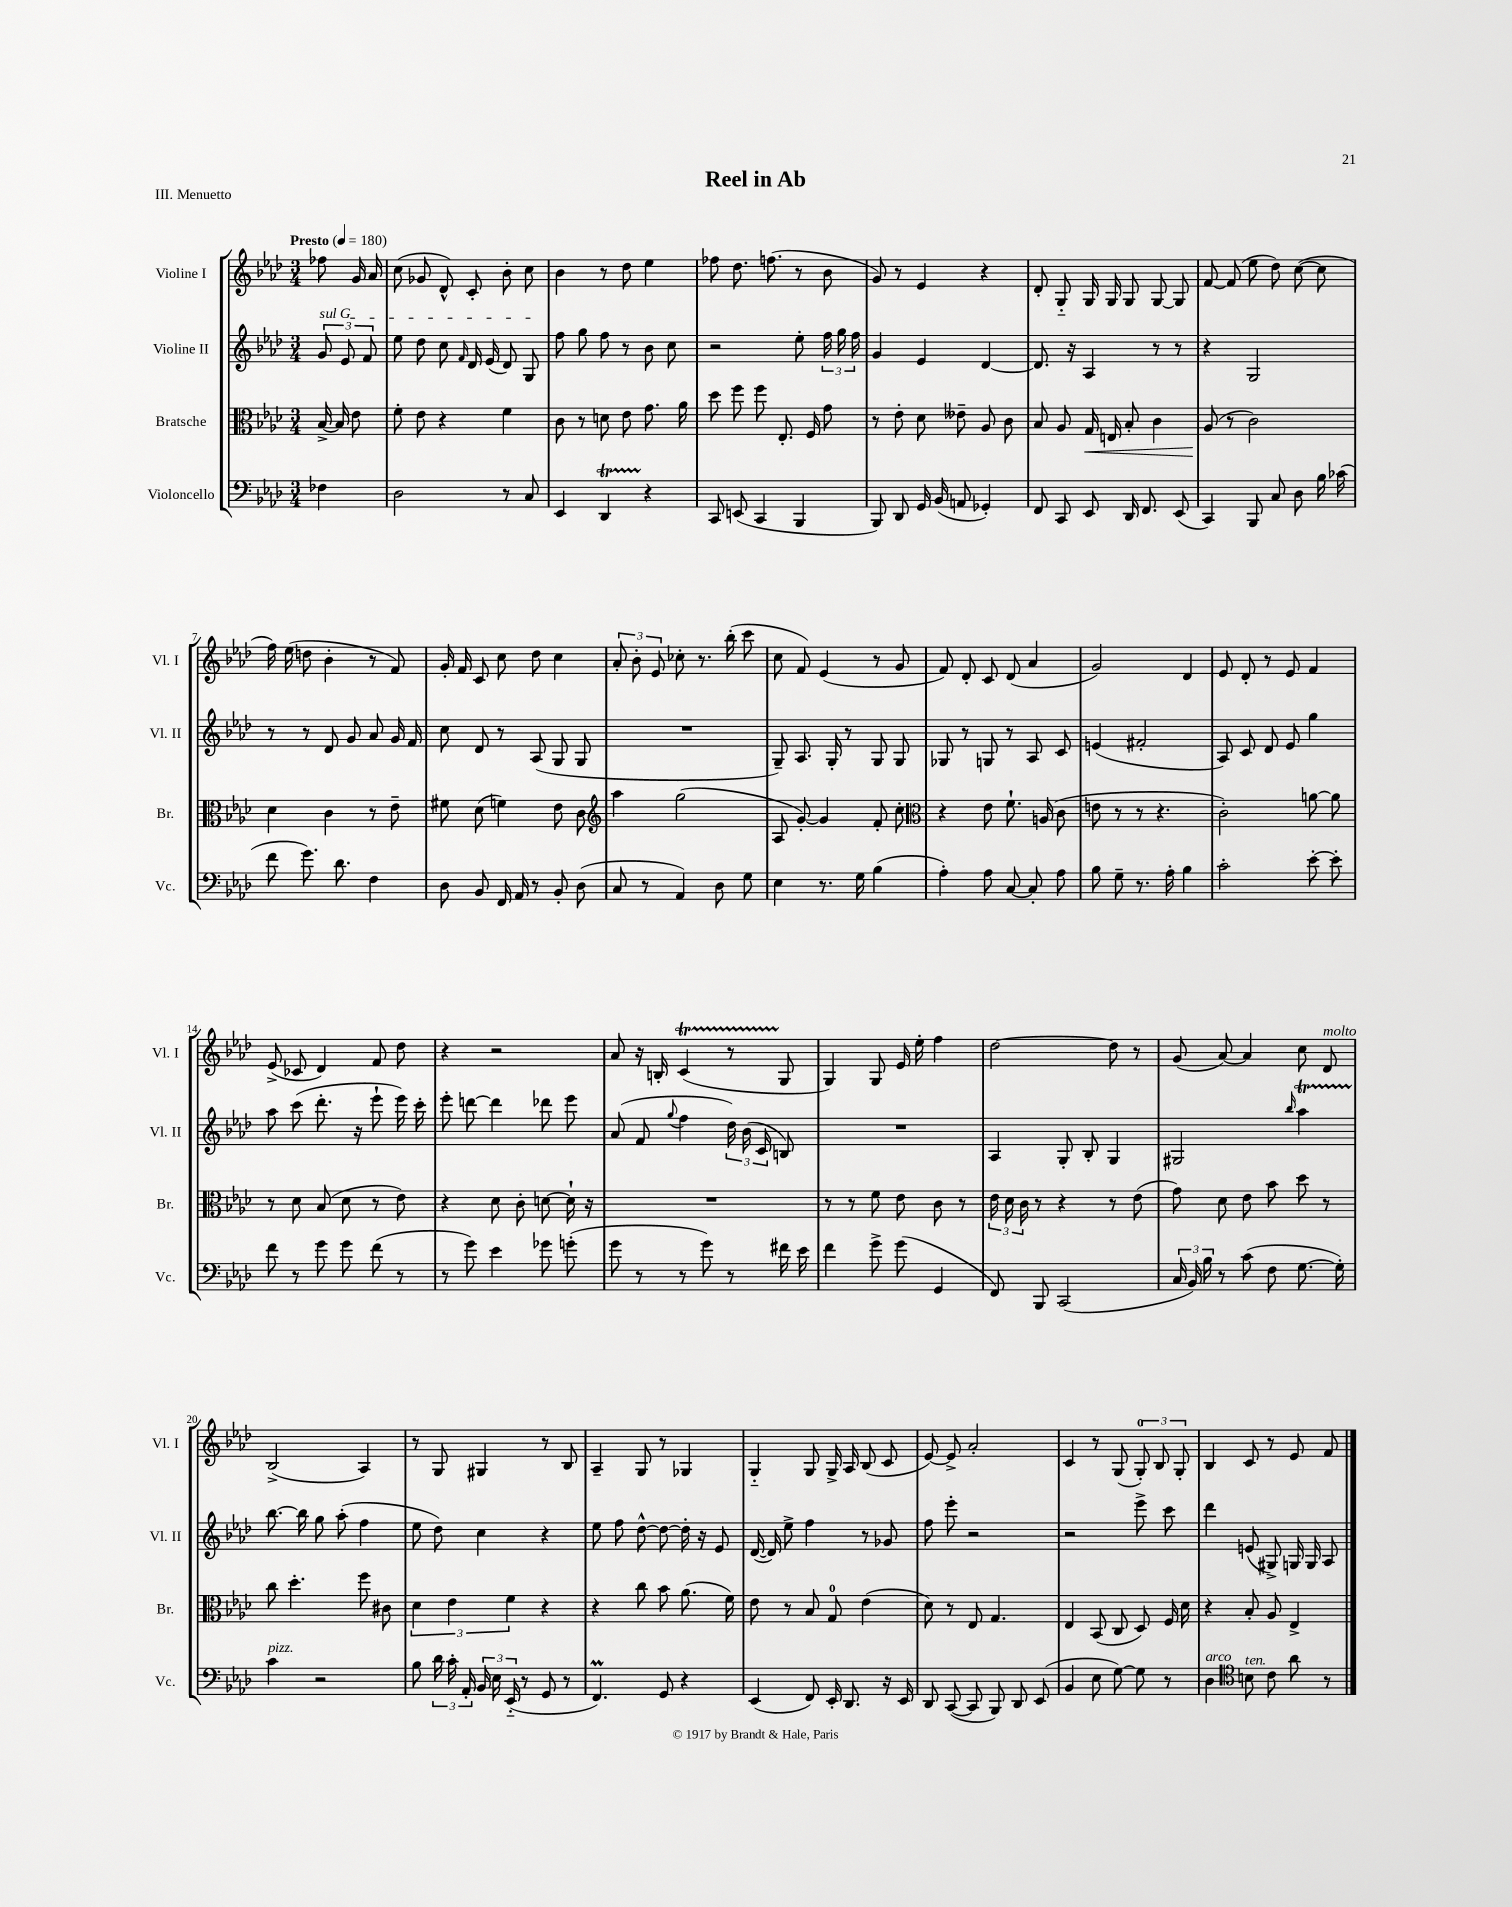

**kern	**kern	**kern	**kern
*staff4	*staff3	*staff2	*staff1
*clefF4	*clefC3	*clefG2	*clefG2
*k[b-e-a-d-]	*k[b-e-a-d-]	*k[b-e-a-d-]	*k[b-e-a-d-]
*M3/4	*M3/4	*M3/4	*M3/4
*MM180	*MM180	*MM180	*MM180
4F-	[16B-^	12g	8ff-
.	16B-]	.	.
.	.	12e-	.
.	8e-	.	16g
.	.	12f	.
.	.	.	16a-
=	=	=	=
2D-	8f'	8ee-	(8cc
.	8e-	8dd-	8g-
.	4r	8cc	8d-^^)
.	.	16qqf	.
.	.	16d-	8c'
.	.	(16e-	.
8r	4f	8d-)	8b-'
8C	.	8G	8cc
=	=	=	=
4EE-	8c	8ff	4b-
.	8r	8gg	.
4DD-	8d	8ff	8r
.	8e-	8r	8dd-
4r	8.g	8b-	4ee-
.	.	8cc	.
.	16a-	.	.
=	=	=	=
8CC	8dd-	2r	8ff-
(8EE	8ff	.	8.dd-
4CC	8ff	.	.
.	.	.	(8.ff
.	8.E-'	.	.
4BBB-	.	8ee-'	8r
.	16F	.	.
.	8g	24ff	8b-
.	.	24gg	.
.	.	24ff	.
=	=	=	=
8BBB-)	8r	4g	8g)
8DD-	8e-'	.	8r
16GG	8d-	4e-	4e-
(16BB-	.	.	.
8AA	8e--~	.	.
4GG-')	8A-	[4d-	4r
.	8c	.	.
=	=	=	=
8FF	8B-	8.d-]	8d-'
8CC	8A-	.	8G'~
.	.	16r	.
8EE-	16G	4A-	16G
.	16E	.	16G
16DD-	8B-'	.	8G
8.FF	.	.	.
.	4c	8r	[8G
(8EE-	.	8r	8G]
=	=	=	=
4CC)	(8A-	4r	[8f
.	8r	.	(8f]
8BBB-	2c)	2G	8ee-
8C	.	.	8dd-)
8D-	.	.	([8cc
16B-	.	.	8cc]
(16c-	.	.	.
=	=	=	=
8f	4d-	8r	16ff)
.	.	.	(16ee-
8.g)	.	8r	8dd
.	4c	8d-	4b-'
8.d-	.	.	.
.	.	8g	.
4F	8r	8a-	8r
.	8e-~	16g	8f)
.	.	16f	.
=	=	=	=
8D-	8f#	8cc	16g'
.	.	.	16f
8BB-	(8d-	8d-	8c
16FF	4f)	8r	8cc
16AA-	.	.	.
8r	.	(8A-	8dd-
8BB-'	8e-	8G	4cc
(8D-	8c	8G	.
=	=	=	=
*	*clefG2	*	*
8C	4aa-	2.r	12a-'
.	.	.	12b-'
8r	.	.	.
.	.	.	12e-
4AA-)	(2gg	.	8cc-'
.	.	.	8.r
8D-	.	.	.
.	.	.	(16bb-'
8G	.	.	8ccc
=	=	=	=
4E-	8A-	8G~)	8cc
.	[8g')	8.A-	8f)
8.r	4g]	.	(4e-
.	.	16G'	.
.	.	8r	.
16G	.	.	.
(4B-	8f'	8G	8r
.	8cc'	8G	8g
=	=	=	=
*	*clefC3	*	*
4A-')	4r	8G-	8f)
.	.	8r	8d-'
8A-	8e-	8G	8c
[8C	8.f`	8r	(8d-
8C']	.	8A-	4a-
.	(16A	.	.
8A-	8c	8c	.
=	=	=	=
8B-	8e	(4e	2g)
8G~	8r	.	.
8.r	8r	2f#'	.
.	4.r	.	.
16A-'	.	.	.
4B-	.	.	4d-
=	=	=	=
2c'	2c')	8A-)	8e-
.	.	8c	8d-'
.	.	8d-	8r
.	.	8e-	8e-
[8e-'	[8a	4gg	4f
8e-']	8a]	.	.
=	=	=	=
8f	8r	8aa-	(8e-^
8r	8d-	(8ccc	8c-
8g	(8B-	8.ddd-'	4d-)
8g	8d-	.	.
.	.	16r	.
(8f	8r	8eee-`	8f
8r	8e-)	16eee-)	8dd-
.	.	16ccc'	.
=	=	=	=
8r	4r	8eee-'	4r
8g)	.	[8ddd	.
4e-	8d-	4ddd]	2r
.	8c'	.	.
8g-	[8d	8ddd-	.
(8g'	16d`]	8eee-	.
.	16r	.	.
=	=	=	=
8g	2.r	(8a-	8a-
8r	.	8f	16r
.	.	.	16B'
.	.	8qqgg	.
8r	.	4ff	(4c
8g)	.	.	.
8r	.	24dd-)	8r
.	.	(24b-	.
.	.	24c	.
16f#	.	8B)	8G
16e-	.	.	.
=	=	=	=
4f	8r	2.r	4G)
.	8r	.	.
8g^	8f	.	8G
(8g	8e-	.	16e-
.	.	.	16ee-'
4GG	8c	.	4ff
.	8r	.	.
=	=	=	=
8FF)	24e-	4A-	[2dd-
.	24d-	.	.
.	24c	.	.
8BBB-	8r	.	.
(2CC	4r	8G'	.
.	.	8B-'	.
.	8r	4G	8dd-]
.	(8e-	.	8r
=	=	=	=
24C	8g)	2G#	(8g
24BB-)	.	.	.
24B-	.	.	.
8r	8d-	.	[8a-)
(8c	8e-	.	4a-]
8F	8b-	.	.
.	.	16qqbb-	.
[8.G	8dd-	4aa-	8cc
.	8r	.	8d-
16G'])	.	.	.
=	=	=	=
4c	8cc	[8.bb-	(2B-^
.	4.dd-'	.	.
.	.	16bb-]	.
2r	.	8gg	.
.	.	(8aa-'	.
.	8ff	4ff	4A-)
.	8c#	.	.
=	=	=	=
8B-	6d-	8ee-	8r
24d-	.	8dd-)	8G
24c'	6e-	.	.
24AA-'	.	.	.
24BB-	.	4cc	4G#
24E-	.	.	.
(24EE-'~	6f	.	.
8r	.	.	.
8GG	4r	4r	8r
8r	.	.	8B-
=	=	=	=
4.FF)	4r	8ee-	4A-~
.	.	8ff	.
.	8cc	[8dd-^^	8G
8GG	8b-	8dd-_	8r
4r	(8.a-	16dd-']	4G-
.	.	16r	.
.	.	8e-	.
.	16f)	.	.
=	=	=	=
(4EE-	8e-	([16d-	4G'~
.	.	16d-])	.
.	8r	8ee-^	.
8FF)	8B-	4ff	8G
16EE-'	8G	.	16G^
8.DD-	.	.	16A-
.	(4e-	8r	(8B-
16r	.	8g-	8c
16EE-	.	.	.
=	=	=	=
8DD-	8d-)	8ff	[8e-)
([8CC	8r	8eee-'	8e-^]
8CC]	8E-	2r	2a-'
8BBB-)	4.G	.	.
8DD-	.	.	.
(8EE-	.	.	.
=	=	=	=
4BB-	4E-	2r	4c
8E-	(8BB-	.	8r
[8G)	8C	.	(8G
8G]	8D-)	8eee-^	12G')
.	.	.	12B-
8r	16F	8ccc	.
.	.	.	12G'
.	16d-	.	.
=	=	=	=
4D-	4r	4ddd-	4B-
*clefC4	*	*	*
8B	8B-'	(8e	8c
8c	8A-	8G#^)	8r
8a-	4E-^	16G	8e-
.	.	16G	.
8r	.	8A-	8f
==	==	==	==
*-	*-	*-	*-
